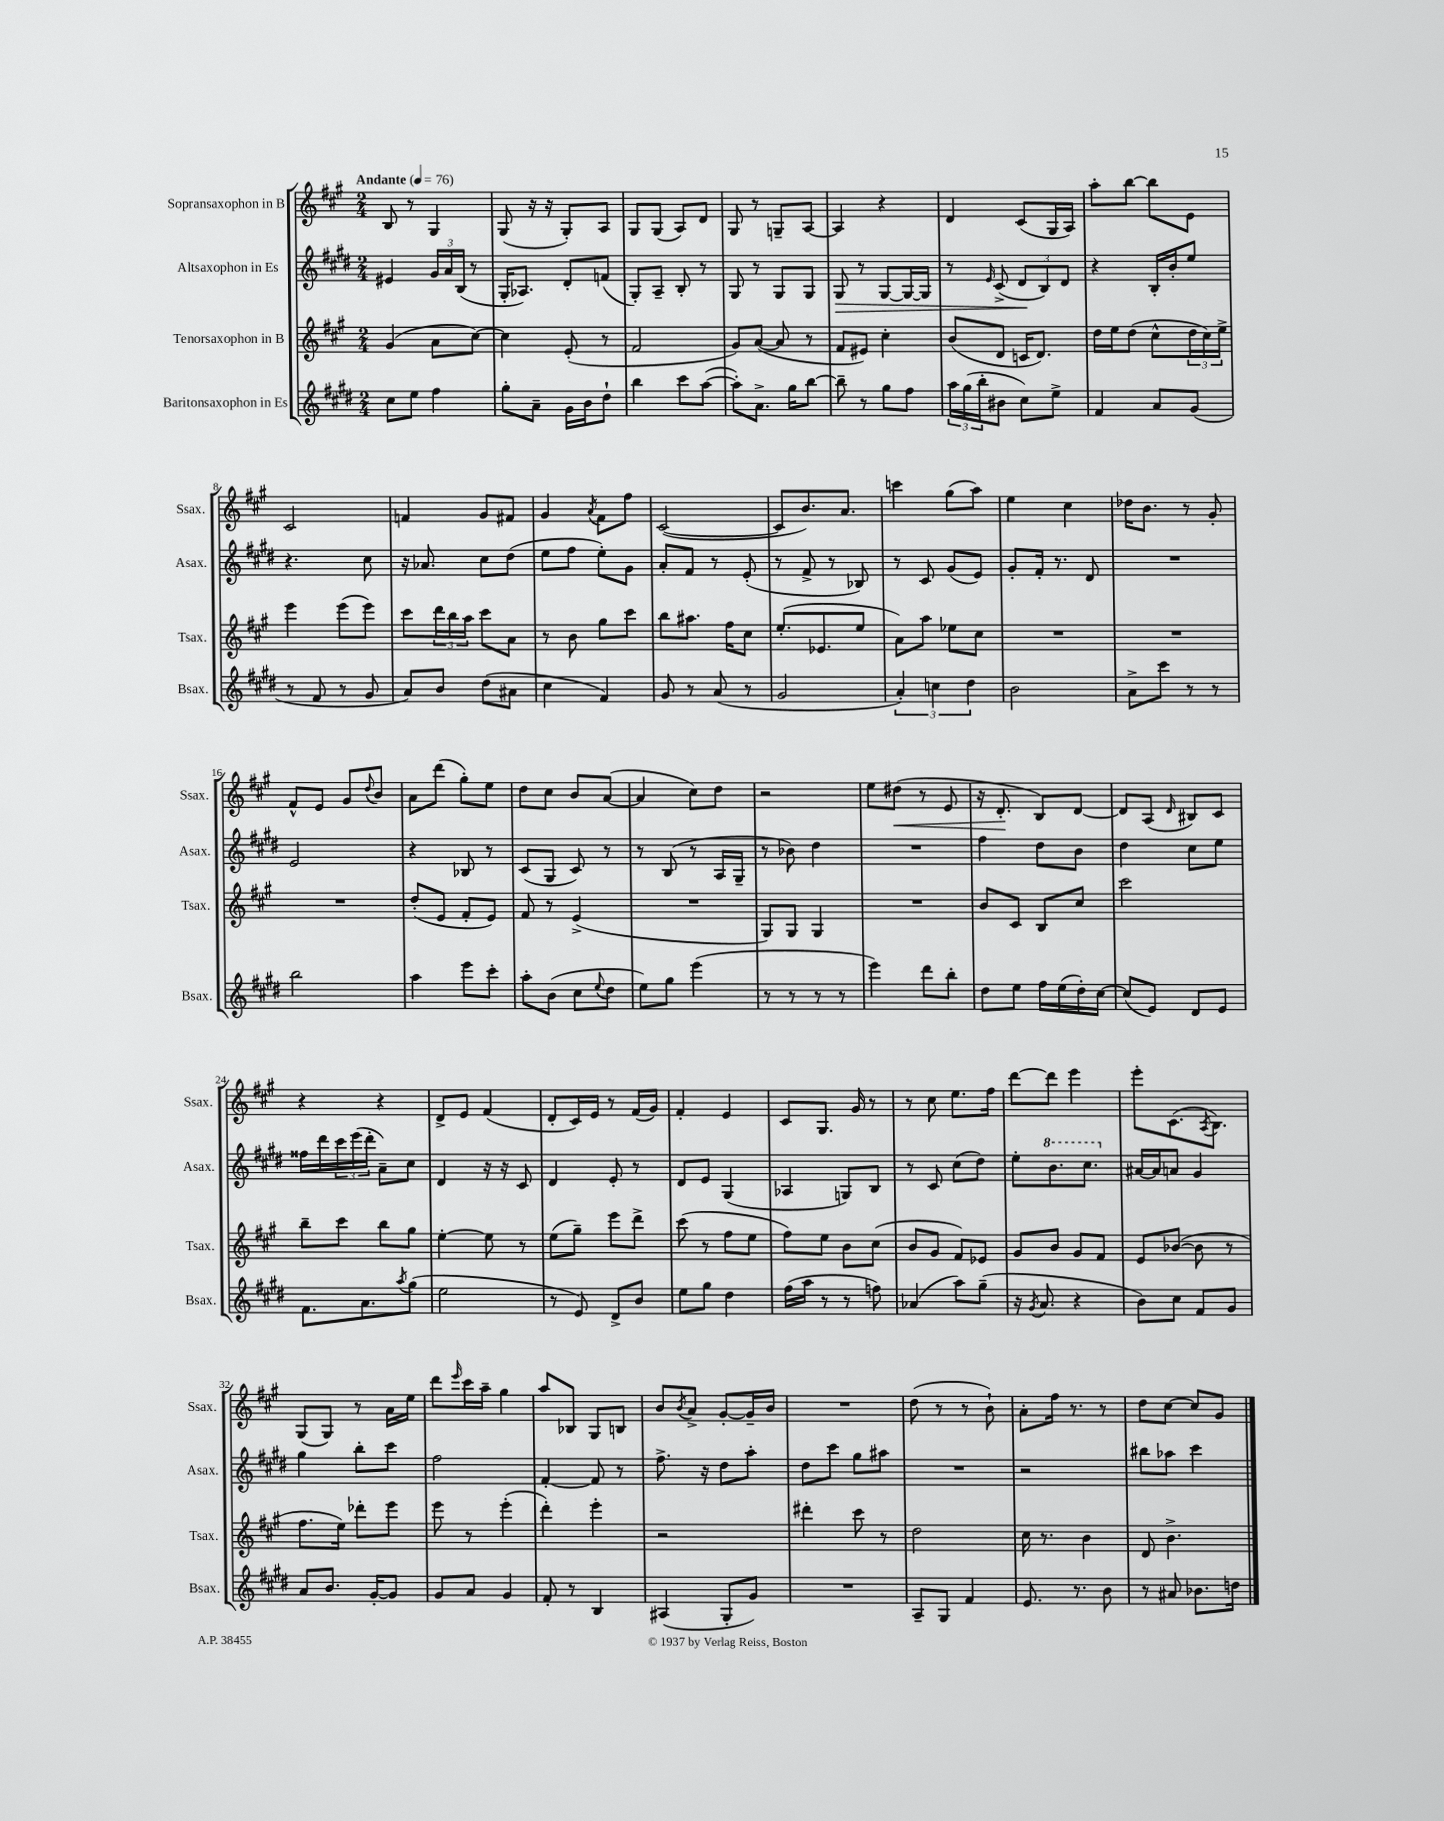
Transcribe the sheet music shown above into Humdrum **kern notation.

**kern	**kern	**kern	**dynam	**kern	**dynam
*part4	*part3	*part2	*part2	*part1	*part1
*staff4	*staff3	*staff2	*staff2	*staff1	*staff1
*I"Baritonsaxophon in Es	*I"Tenorsaxophon in B	*I"Altsaxophon in Es	*	*I"Sopransaxophon in B	*
*I'Bsax.	*I'Tsax.	*I'Asax.	*	*I'Ssax.	*
*clefG2	*clefG2	*clefG2	*	*clefG2	*
*k[f#c#g#d#]	*k[f#c#g#]	*k[f#c#g#d#]	*	*k[f#c#g#]	*
*M2/4	*M2/4	*M2/4	*	*M2/4	*
*MM76	*MM76	*MM76	*	*MM76	*
=1	=1	=1	=1	=1	=1
!	!	!	!	!LO:TX:a:B:t=Andante	!
8cc#\L	(4g#/	4e#X/	.	8B/	.
8ee\J	.	.	.	8r	.
4ff#\	8a\L	24g#/LL	.	4G#/	.
.	.	24a/	.	.	.
.	.	(24B/JJ	.	.	.
.	[8cc#\J)	8r	.	.	.
=2	=2	=2	=2	=2	=2
8gg#'\L	4cc#\]	16G#'/KL	.	(8G#/	.
.	.	8.A-X/J)	.	.	.
8a~\J	.	.	.	16r	.
.	.	.	.	16r	.
16g#\LL	(8e'/	8d#'/L	.	8G#'/L)	.
16b\J	.	.	.	.	.
8dd#`\J	8r	(8fn/J	.	8A/J	.
=3	=3	=3	=3	=3	=3
4bb\	2f#/	8G#'/L)	.	8G#/L	.
.	.	8A~/J	.	(8G#/J	.
8ccc#\L	.	8B'/	.	8A/L)	.
([8aa\J	.	8r	.	8d/J	.
=4	=4	=4	=4	=4	=4
8aa'\L])	8g#/L)	8G#/	.	8G#/	.
8.a^\J	([8a/J	8r	.	8r	.
.	8a/]	8G#/L	.	8Gn~/L	.
16gg#\KL	.	.	.	.	.
[8bb\J	8r	8G#/J	.	[8A/J	.
=5	=5	=5	=5	=5	=5
!	!	!	!LO:HP:b	!	!
8bb~\]	8f#/L	8G#/	>	4A/]	.
8r	8e#X/J)	8r	.	.	.
8gg#\L	4cc#'\	[8G#/L	.	4r	.
8ff#\J	.	16G#/L_	.	.	.
.	.	16G#/JJ]	.	.	.
=6	=6	=6	=6	=6	=6
24aa\LL	(8b/L	8r	.	4d/	.
(24gg#\	.	.	.	.	.
24bb'\J	.	.	.	.	.
.	.	16qqe/	.	.	.
8b#X\J	8d/J	(8c#^/	.	.	.
8cc#\L)	16cn/KL	12d#/L	.	(8c#/L	.
.	8.d/J)	.	.	.	.
.	.	12B/)	]	.	.
8ee^\J	.	.	.	16G#/L	.
.	.	12d#/J	.	.	.
.	.	.	.	16A/JJ)	.
=7	=7	=7	=7	=7	=7
4f#/	16dd\LL	4r	.	8aa'\L	.
.	16ee\J	.	.	.	.
.	(8dd\J	.	.	[8bb\J	.
8a/L	8cc#^^\L	16B'/LL	.	8bb\L]	.
.	.	16b'/J	.	.	.
(8g#/J	24dd\L	8ee/J	.	8e\J	.
.	24cc#\)	.	.	.	.
.	24ee^\JJ	.	.	.	.
!!LO:LB:g=z
=8	=8	=8	=8	=8	=8
8r	4eee\	4.r	.	2c#/	.
8f#/	.	.	.	.	.
8r	(8eee\L	.	.	.	.
8g#/	8eee\J)	8cc#\	.	.	.
=9	=9	=9	=9	=9	=9
8a/L)	8ccc#\L	16r	.	4fn/	.
.	.	8.a-X/	.	.	.
8b/J	24ddd\L	.	.	.	.
.	24bb\	.	.	.	.
.	24aa\JJ	.	.	.	.
(8dd#\L	8ccc#\L	8cc#\L	.	8g#/L	.
8a#X\J	8a\J	(8dd#\J	.	8f#X/J	.
=10	=10	=10	=10	=10	=10
4cc#\	8r	8ee\L	.	4g#/	.
.	8b\	8ff#\J	.	.	.
.	.	.	.	8qa/	.
4f#/)	8gg#\L	8ee'\L)	.	8f#\L	.
.	8ccc#\J	8g#\J	.	8ff#\J	.
=11	=11	=11	=11	=11	=11
8g#/	8bb\L	8a'/L	.	([2c#/	.
8r	8.aa#X\J	8f#/J	.	.	.
(8a/	.	8r	.	.	.
.	16ff#\KL	.	.	.	.
8r	8cc#\J	(8e'/	.	.	.
=12	=12	=12	=12	=12	=12
2g#/	(8.ee'/L	8r	.	8c#/L]	.
.	.	8f#^/	.	8.b/)	.
.	8.e-X/	.	.	.	.
.	.	8r	.	.	.
.	.	.	.	8.a/J	.
.	8ee/J	8B-X/)	.	.	.
=13	=13	=13	=13	=13	=13
6a'/)	8a\L)	8r	.	4cccn\	.
.	8aa\J	8c#/	.	.	.
6ccn\	.	.	.	.	.
.	8ee-X\L	(8g#/L	.	(8gg#\L	.
6dd#\	.	.	.	.	.
.	8cc#\J	8e/J)	.	8aa\J)	.
=14	=14	=14	=14	=14	=14
2b\	2r	8g#'/L	.	4ee\	.
.	.	16f#'/Jk	.	.	.
.	.	8.r	.	.	.
.	.	.	.	4cc#\	.
.	.	8d#/	.	.	.
=15	=15	=15	=15	=15	=15
8a^\L	2r	2r	.	16dd-X\KL	.
.	.	.	.	8.b\J	.
8ccc#\J	.	.	.	.	.
8r	.	.	.	8r	.
8r	.	.	.	8g#'/	.
!!LO:LB:g=z
=16	=16	=16	=16	=16	=16
2bb\	2r	2e/	.	8f#^^/L	.
.	.	.	.	8e/J	.
.	.	.	.	8g#/L	.
.	.	.	.	8qqdd/	.
.	.	.	.	8b/J	.
=17	=17	=17	=17	=17	=17
4aa\	(8dd'/L	4r	.	8a\L	.
.	8e/J	.	.	(8ddd\J	.
8eee\L	8f#'/L	8B-X/	.	8gg#'\L)	.
8ccc#'\J	8e/J)	8r	.	8ee\J	.
=18	=18	=18	=18	=18	=18
8aa'\L	8f#/	(8c#/L	.	8dd\L	.
(8b\J	8r	8G#/J	.	8cc#\J	.
8cc#\L	(4e^/	8c#/)	.	8b/L	.
8qqee/	.	.	.	.	.
8dd#\J	.	8r	.	([8a/J	.
=19	=19	=19	=19	=19	=19
8ee\L)	2r	8r	.	4a/]	.
8gg#\J	.	(8B/	.	.	.
(4eee\	.	8r	.	8cc#\L)	.
.	.	16A/LL	.	8dd\J	.
.	.	16G#~/JJ	.	.	.
=20	=20	=20	=20	=20	=20
8r	8G#/L)	8r	.	2r	.
8r	8G#/J	8b-X\)	.	.	.
8r	4G#/	4dd#\	.	.	.
8r	.	.	.	.	.
=21	=21	=21	=21	=21	=21
4eee\)	2r	2r	.	8ee\L	.
!	!	!	!	!	!LO:HP:b
.	.	.	.	(8dd#X\J	<
8ddd#\L	.	.	.	8r	.
8bb'\J	.	.	.	8e/	.
=22	=22	=22	=22	=22	=22
8dd#\L	8b/L	4ff#\	.	16r	.
.	.	.	.	8.d'/	.
8ee\J	8c#/J	.	.	.	.
16ff#\LL	8B/L	8dd#\L	.	8B/L)	[
(16ee\	.	.	.	.	.
16dd#'\)	8cc#/J	8b\J	.	[8d/J	.
[16cc#\JJ	.	.	.	.	.
=23	=23	=23	=23	=23	=23
(8cc#/L]	2ccc#\	4dd#\	.	8d/L]	.
8e/J)	.	.	.	(8A/J	.
.	.	.	.	16qqd/	.
8d#/L	.	8cc#\L	.	8B#X/L)	.
8e/J	.	8ee\J	.	8c#/J	.
!!LO:LB:g=z
=24	=24	=24	=24	=24	=24
8.f#\L	8bb~\L	16ff##X\LL	.	4r	.
.	.	16ddd#\	.	.	.
.	8ccc#\J	24ccc#\	.	.	.
.	.	(24eee\	.	.	.
8.a\	.	.	.	.	.
.	.	24ddd#'\JJ	.	.	.
.	8bb\L	8a~\L)	.	4r	.
8qaa/	.	.	.	.	.
(8gg#\J	8gg#\J	8cc#\J	.	.	.
=25	=25	=25	=25	=25	=25
2ee\	[4ee'\	4d#/	.	8d^/L	.
.	.	.	.	8e/J	.
.	8ee\]	16r	.	(4f#/	.
.	.	16r	.	.	.
.	8r	8c#/	.	.	.
=26	=26	=26	=26	=26	=26
8r	(8ee\L	4d#/	.	8d'/L	.
8e/)	8gg#~\J)	.	.	16c#/L)	.
.	.	.	.	16e/JJ	.
8d#^/L	8eee\L	8e'/	.	8r	.
8b/J	8ddd^\J	8r	.	(16f#/LL	.
.	.	.	.	16g#/JJ)	.
=27	=27	=27	=27	=27	=27
8ee\L	(8ccc#\	8d#/L	.	4f#'/	.
8gg#\J	8r	8e/J	.	.	.
4dd#\	8ff#\L	(4G#/	.	4e/	.
.	8ee\J	.	.	.	.
=28	=28	=28	=28	=28	=28
(16ff#\LL	8ff#\L)	4A-X/	.	8c#/L	.
16aa\JJ	.	.	.	.	.
8r	8ee\J	.	.	8.G#/J	.
8r	8b\L	8Gn/L)	.	.	.
.	.	.	.	16g#/	.
8ffn\)	(8cc#\J	8B/J	.	8r	.
=29	=29	=29	=29	=29	=29
(4a-X/	8b/L	8r	.	8r	.
.	8g#/J	8c#/	.	8cc#\	.
8aa\L)	8f#/L)	(8cc#\L	.	8.ee\L	.
(8gg#~\J	8e-X/J	8dd#\J)	.	.	.
.	.	.	.	16ff#\Jk	.
=30	=30	=30	=30	=30	=30
16r	8g#/L	8ee'\L	.	[8ddd\L	.
8qg#/	.	.	.	.	.
8.a/	.	.	.	.	.
*	*	*8va	*	*	*
.	8b/J	8.bb\	.	8ddd\J]	.
4r	8g#/L	.	.	4eee\	.
.	.	8.ccc#\J	.	.	.
.	8f#/J	.	.	.	.
=31	=31	=31	=31	=31	=31
*	*	*X8va	*	*	*
8b\L)	8e/L	[16a#X/LL	.	8eee'\L	.
.	.	16a#/J]	.	.	.
8cc#\J	([8b-X/J	8an/J	.	(8.c#\	.
8f#/L	8b-\]	4g#/	.	.	.
.	.	.	.	8qA/	.
.	.	.	.	8.B\J)	.
8g#/J	8r	.	.	.	.
!!LO:LB:g=z
=32	=32	=32	=32	=32	=32
8a/L	8.ff#\L	4gg#\	.	(8G#/L	.
8.b/J	.	.	.	8G#/J)	.
.	16ee\Jk)	.	.	.	.
.	8ddd-X'\L	8bb'\L	.	8r	.
[16g#'/KL	.	.	.	.	.
8g#/J]	8eee\J	8ccc#\J	.	16a\LL	.
.	.	.	.	16ee\JJ	.
=33	=33	=33	=33	=33	=33
8g#/L	8eee\	2ff#\	.	8ddd\L	.
.	.	.	.	16qqeee/	.
8a/J	8r	.	.	16ccc#\L	.
.	.	.	.	16aa~\JJ	.
4g#/	(4eee'\	.	.	4gg#\	.
=34	=34	=34	=34	=34	=34
8f#'/	4ddd'\)	[4f#'/	.	8aa/L	.
8r	.	.	.	8B-X/J	.
4B/	4eee'\	8f#/]	.	8G#/L	.
.	.	8r	.	8Bn/J	.
=35	=35	=35	=35	=35	=35
(4A#X/	2r	8.ff#^\	.	8b/L	.
.	.	.	.	8qb/	.
.	.	.	.	8a^/J	.
.	.	16r	.	.	.
8G#'/L	.	8dd#\L	.	[8g#'/L	.
8g#/J)	.	8aa'\J	.	16g#~/L]	.
.	.	.	.	16b/JJ	.
=36	=36	=36	=36	=36	=36
2r	4ddd#X'\	8dd#\L	.	2r	.
.	.	8ccc#\J	.	.	.
.	8ccc#\	8gg#\L	.	.	.
.	8r	8aa#X\J	.	.	.
=37	=37	=37	=37	=37	=37
8A~/L	2dd\	2r	.	(8dd\	.
8G#/J	.	.	.	8r	.
4f#/	.	.	.	8r	.
.	.	.	.	8b`\)	.
=38	=38	=38	=38	=38	=38
8.e/	16cc#\	2r	.	8a'\L	.
.	8.r	.	.	.	.
.	.	.	.	16ff#\Jk	.
8.r	.	.	.	8.r	.
.	4b\	.	.	.	.
8b\	.	.	.	8r	.
=39	=39	=39	=39	=39	=39
8r	8d/	8bb#X\L	.	8dd\L	.
8a#X/	4.b^\	8aa-X\J	.	[8cc#\J	.
8.b-X\L	.	4ccc#\	.	8cc#/L]	.
.	.	.	.	8g#/J	.
16ddn\Jk	.	.	.	.	.
==	==	==	==	==	==
*-	*-	*-	*-	*-	*-
